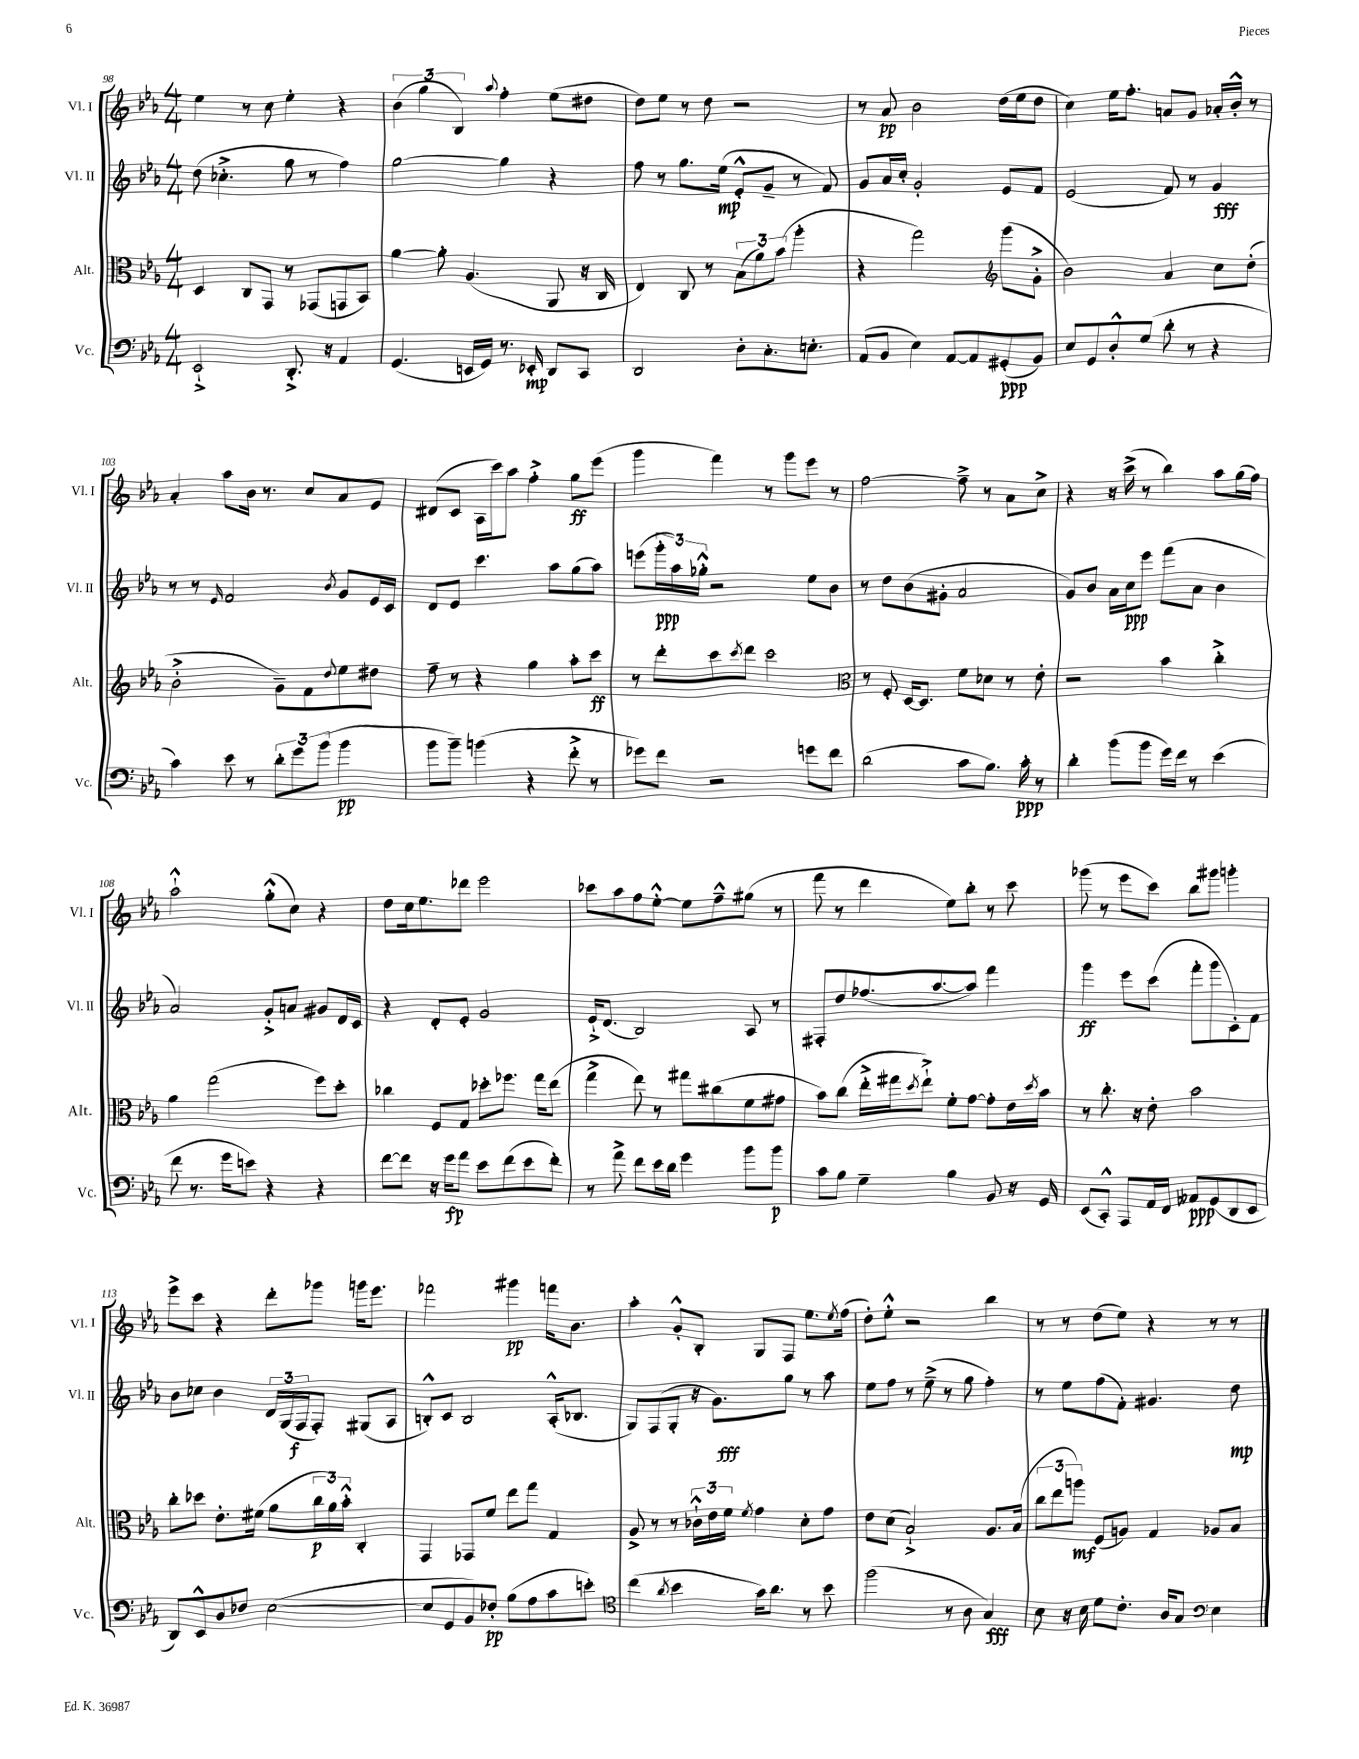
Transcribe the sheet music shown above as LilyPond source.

<<
\new StaffGroup <<
\new Staff = "s0" \with { instrumentName = "Vl. I" shortInstrumentName = "Vl. I" } {
    \clef treble \key ees \major \numericTimeSignature \time 4/4
    ees''4 r8 c''8 ees''4-. r4 |
    \tuplet 3/2 { bes'4( g''4 bes4) } \appoggiatura { aes''8 } f''4-. ees''8( dis''8 |
    d''8) ees''8 r8 d''8 r2 |
    r8 aes'8\pp bes'2 d''16( ees''16 d''8 |
    c''4) ees''16 f''8.-. a'8 g'8 aes'16-. bes'16-.-^ r8 |
    aes'4-. aes''8 bes'16 r8. c''8 aes'8 ees'8 |
    dis'8( c'8 aes16 c'''16) aes''8 f''4-.-> g''8\ff ees'''8( |
    g'''4 f'''4) r8 g'''8 ees'''8 r8 |
    f''2~ f''8---> r8 aes'8 c''8-> |
    r4 r16 c'''16->( r8 bes''4) aes''8 g''16( f''16) |
    aes''2-!-^ g''8-.-^( c''8) r4 |
    d''8 c''16 ees''8. des'''8 ees'''2 |
    ces'''8 aes''8 f''8 ees''8~-.-^ ees''8 f''8---^ gis''8( r8 |
    f'''8 r8 d'''4 ees''8) bes''8-. r8 c'''8 |
    ges'''8( r8 ees'''8 c'''8) bes''8 gis'''8 g'''4-. |
    ees'''8-> c'''8 r4 d'''8-. ges'''8 g'''16 ees'''8. |
    fes'''2 gis'''4\pp f'''16 bes'8. |
    aes''4-. g'8-.-^ bes8-. g8 f8 ees''8. \acciaccatura { ees''8 } f''16( |
    d''8-.) ees''8-.-^ r2 bes''4 |
    r8 r8 d''8( ees''8) r4 r8 r8 \bar "|." |
}
\new Staff = "s1" \with { instrumentName = "Vl. II" shortInstrumentName = "Vl. II" } {
    \clef treble \key ees \major \numericTimeSignature \time 4/4
    d''8( ces''4.-.-> g''8 r8 f''4) |
    g''2~ g''4 r4 |
    f''8 r8 g''8. ees''16\mp( ees'8-.-^ g'8-- r8 f'8) |
    g'8 aes'16 c''16-. g'2-. ees'8 f'8 |
    ees'2( f'8) r8 g'4\fff |
    r8 r8 \grace { ees'16 } f'2 \acciaccatura { bes'8 } g'8 ees'16 c'16 |
    d'8 ees'8 c'''4. aes''8 g''8( aes''8) |
    e'''8( \tuplet 3/2 { g'''16-.\ppp aes''16) ges''16-.-^ } r2 ees''8 bes'8 |
    r8 d''8 bes'8( gis'8-. aes'2 |
    g'8) bes'8 aes'16 c''16\ppp ees'''8 f'''8( aes'8 bes'4 |
    aes'2) g'8-.-> a'8 gis'8 d'16 c'16 |
    r4 d'8-. ees'8-. g'2 |
    ees'16-!-> d'8.( bes2) aes8 r8 |
    fis8-. d''8 fes''8.( aes''8.~ aes''8) f'''4 |
    g'''4\ff ees'''8 c'''8( f'''8-. g'''8 c'8-.) f'8 |
    bes'8 ces''8 bes'4 \tuplet 3/2 { d'16 g16( f16\f } f8-.) gis8( aes8 |
    b8-.-^) c'8 b2 aes16-.-^( bes8. |
    g8) f8( g8-. r16 g'8.\fff) g''8 r8 aes''8 |
    ees''8 f''8 r8 ees''8--->( r8 g''8 f''4-.) |
    r8 ees''8 f''8( f'8-.) gis'4. d''8\mp \bar "|." |
}
\new Staff = "s2" \with { instrumentName = "Alt." shortInstrumentName = "Alt." } {
    \clef alto \key ees \major \numericTimeSignature \time 4/4
    d4 c8 g,8 r8 ges,8( g,8 bes,8) |
    aes'4~ aes'8-. aes4.( aes,8 r16 c16 |
    ees4) c8 r8 \tuplet 3/2 { bes8( aes'8) bes'8( } aes''4-. |
    r4 g''2) \clef treble g'''8( g'8-.-> |
    bes'2) aes'4 c''8 d''8-.( |
    bes'2-.-> g'8--) f'8 \appoggiatura { d''8 } ees''8 dis''8 |
    f''8-- r8 r4 g''4 aes''8-. c'''8\ff |
    r8 d'''8-. c'''8 \acciaccatura { c'''8 } d'''8 c'''2 |
    \clef alto r8 f8-. d16~ d8. f'8 des'8 r8 ees'8-. |
    r2 bes'4 c''4-.-> |
    aes'4 g''2( f''8) d''8-. |
    ces''4 f8 g8 des''8-. fes''8. g''16 ees''8( |
    g''4-> ees''8) r8 gis''8 cis''8( f'8 gis'8 |
    bes'8) c''8( ees''16-.-> gis''16 \acciaccatura { d''8 } ees''8-!->) f'8-. g'8~ g'8-. ees'16 \acciaccatura { d''8 } bes'16 |
    r8 c''8.-. r16 ees'8-. bes'2 |
    c''8-. des''8 ees'8.-. fis'16( aes'8 \tuplet 3/2 { c''16\p aes'16) bes'16-.-^ } c4-. |
    g,4 ges,8 f'8 ees''8 g''8 g4 |
    aes8-> r8 r8 \tuplet 3/2 { ces'16-!-^ ees'16 f'16 } \acciaccatura { f'8 } g'4 d'8-. g'8 |
    ees'8 d'8( bes2-!->) aes8. bes16( |
    \tuplet 3/2 { c''8 ees''8 a''8\mf) } f8( a8) g4 aes8 bes8 \bar "|." |
}
\new Staff = "s3" \with { instrumentName = "Vc." shortInstrumentName = "Vc." } {
    \clef bass \key ees \major \numericTimeSignature \time 4/4
    ees,2-!-> d,8.-.-> r16 aes,4 |
    g,4.( e,16 g,16) r8. ees,16-.\mp d,8 c,8 |
    d,2 d8-. c8.-. e8.-. |
    aes,8( bes,8 ees4) aes,8~ aes,8 gis,8-.\ppp( bes,8) |
    ees8 g,8 d8-.-^ g8( d'8-. r8 r4 |
    c'4) ees'8 r8 \tuplet 3/2 { d'8-. g'8 bes'8( } bes'4\pp |
    bes'8 bes'8--) b'4( r4 f'8-.-> r8 |
    ges'8) f'8 r2 g'8 f'8 |
    d'2( c'8 bes8.) c'16-.\ppp r8 |
    d'4-. bes'8( bes'8 g'16) f'16 r8 ees'4( |
    f'8 r8. g'16 e'8) r4 r4 |
    f'8~ f'8 r16 g'16\fp aes'8 ees'8 f'8( ees'8 f'8-.) |
    r8 aes'8-> f'8 ees'16 d'16 g'4 bes'8 bes'8\p |
    c'8 bes8 g4-- bes4 bes,8 r16 g,16 |
    ees,8( c,8-.-^) aes,,8 aes,16 f,16 aeses,8\ppp g,8( d,8 ees,8 |
    d,8) ees,8-^ d8 fes8 ees2~( |
    ees8 g,8 bes,8) fes8-.\pp bes8( aes8 c'8 e'8-.) |
    \clef tenor c''4( \acciaccatura { aes'8 } bes'4 g'16) aes'8. r8 bes'8 |
    f''2( r8 aes8 g4\fff) |
    bes8 r16 bes16 d'8 c'8.-. aes16 g8 \clef bass ees4 \bar "|." |
}
>>
>>
\layout { \context { \Score currentBarNumber = #98 } }
